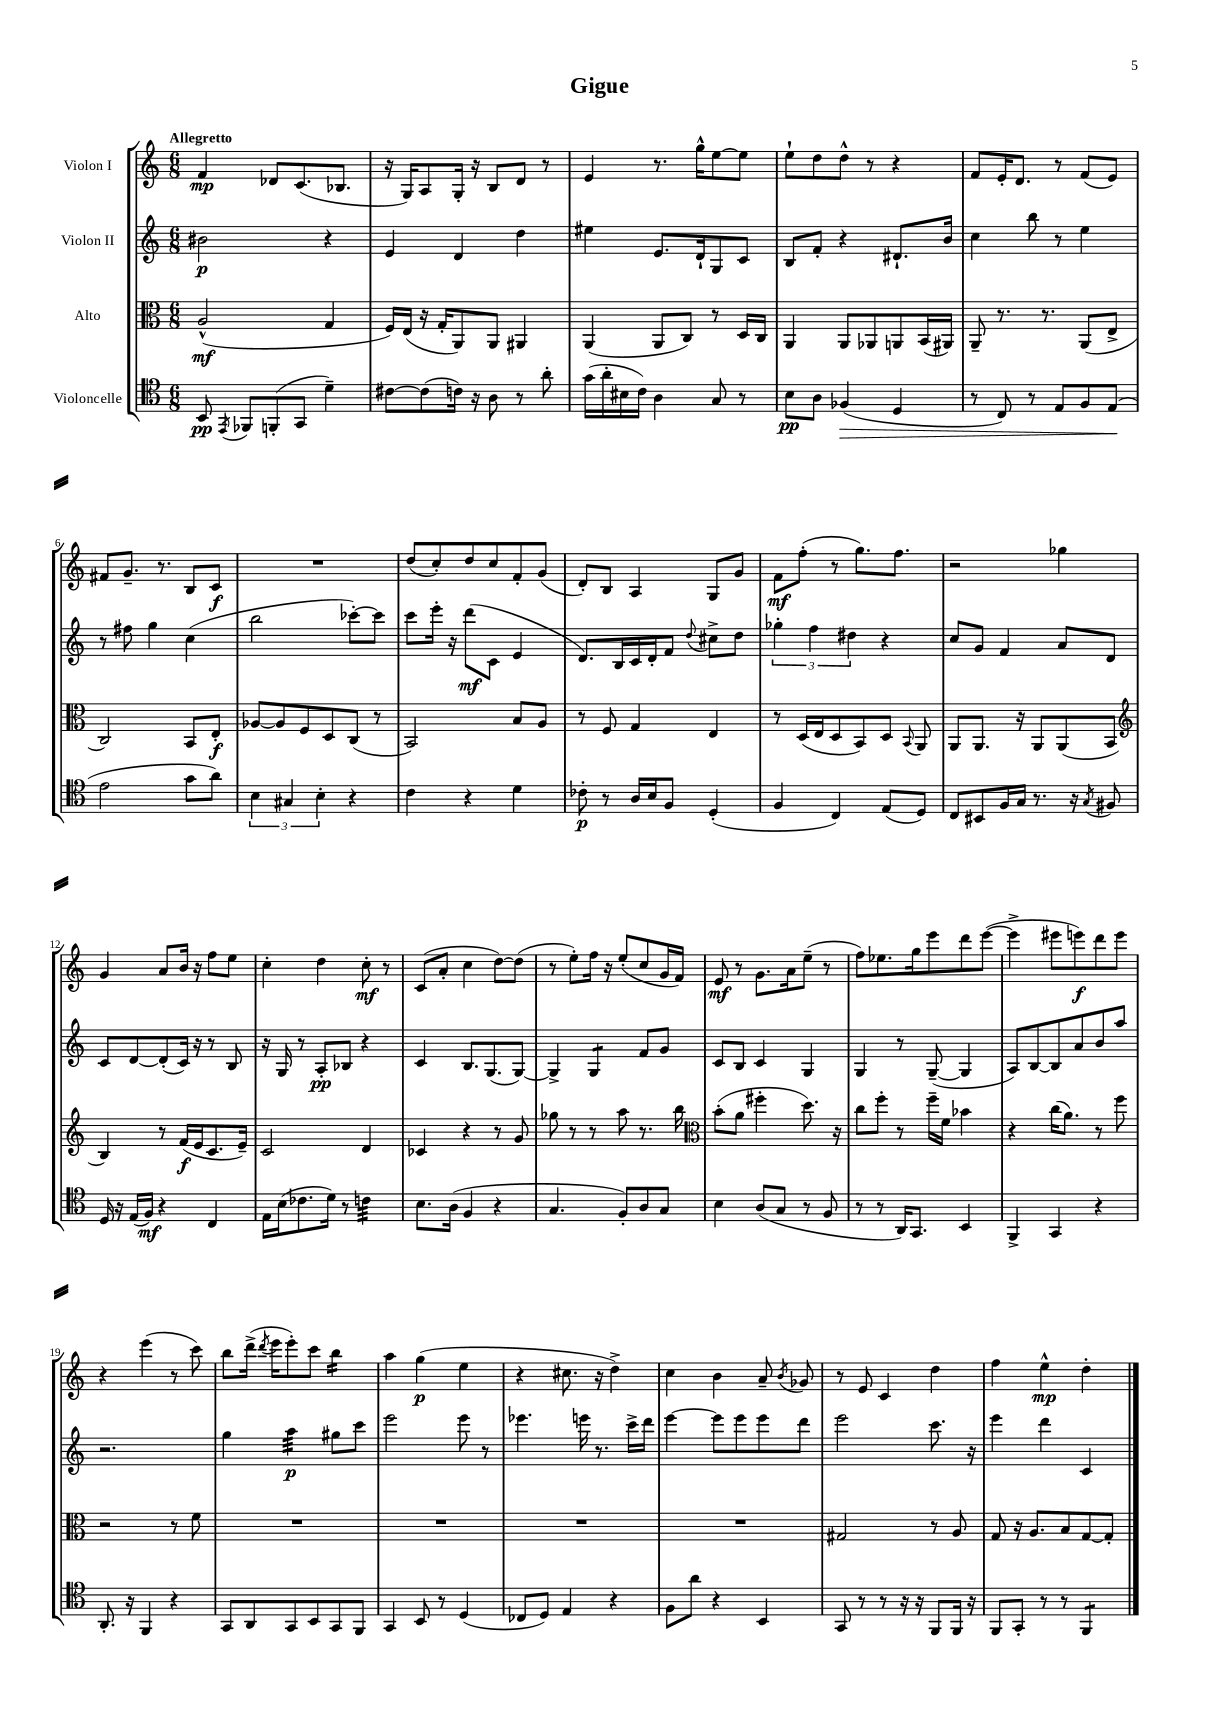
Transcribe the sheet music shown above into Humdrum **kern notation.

**kern	**dynam	**kern	**dynam	**kern	**dynam	**kern	**dynam
*part4	*part4	*part3	*part3	*part2	*part2	*part1	*part1
*staff4	*staff4	*staff3	*staff3	*staff2	*staff2	*staff1	*staff1
*I"Violoncelle	*	*I"Alto	*	*I"Violon II	*	*I"Violon I	*
*clefC4	*	*clefC3	*	*clefG2	*	*clefG2	*
*k[]	*	*k[]	*	*k[]	*	*k[]	*
*M6/8	*	*M6/8	*	*M6/8	*	*M6/8	*
=1	=1	=1	=1	=1	=1	=1	=1
!	!	!	!	!	!	!LO:TX:a:B:t=Allegretto	!
8BB/	pp	(2A^^/	mf	2b#X\	p	4f/	mp
8qEE/	.	.	.	.	.	.	.
8FF-X/L	.	.	.	.	.	.	.
(8FFn'/	.	.	.	.	.	8d-X/L	.
8GG/J	.	.	.	.	.	(8.c/	.
4d~\)	.	4G/	.	4r	.	.	.
.	.	.	.	.	.	8.B-X/J	.
=2	=2	=2	=2	=2	=2	=2	=2
[8c#X\L	.	16F/LL)	.	4e/	.	16r	.
.	.	(16E/JJ	.	.	.	16G/KL)	.
(8c#\]	.	16r	.	.	.	8A/	.
.	.	16G'/KL	.	.	.	.	.
16cn\Jk)	.	8AA/)	.	4d/	.	16G'/Jk	.
16r	.	.	.	.	.	16r	.
8A\	.	8AA/J	.	.	.	8B/L	.
8r	.	4AA#X/	.	4dd\	.	8d/J	.
8a'\	.	.	.	.	.	8r	.
=3	=3	=3	=3	=3	=3	=3	=3
(16g\LL	.	(4AA/	.	4ee#X\	.	4e/	.
16a'\	.	.	.	.	.	.	.
16B#X\	.	.	.	.	.	.	.
16c\JJ)	.	.	.	.	.	.	.
4A\	.	8AA/L	.	8.e/L	.	8.r	.
.	.	8C/J)	.	.	.	.	.
.	.	.	.	16d`/k	.	16gg^^\KL	.
8G/	.	8r	.	8G/	.	[8ee\	.
8r	.	16D/LL	.	8c/J	.	8ee\J]	.
.	.	16C/JJ	.	.	.	.	.
=4	=4	=4	=4	=4	=4	=4	=4
8B\L	pp	4AA/	.	8B/L	.	8ee`\L	.
8A\J	.	.	.	8f'/J	.	8dd\	.
!	!LO:HP:b	!	!	!	!	!	!
(4F-X/	>	8AA/L	.	4r	.	8dd^^\J	.
.	.	8AA-X/	.	.	.	8r	.
4D/	.	8AAn/	.	8.d#X`/L	.	4r	.
.	.	(16BB/L	.	.	.	.	.
.	.	16AA#X/JJ)	.	16b/Jk	.	.	.
=5	=5	=5	=5	=5	=5	=5	=5
8r	.	8AA~/	.	4cc\	.	8f/L	.
8C/)	.	8.r	.	.	.	16e'/K	.
.	.	.	.	.	.	8.d/J	.
8r	.	.	.	8bb\	.	.	.
.	.	8.r	.	.	.	.	.
8E/L	.	.	.	8r	.	8r	.
8F/	.	(8AA/L	.	4ee\	.	(8f/L	.
(8E/J	.	8E^/J	.	.	.	8e/J)	.
.	]	.	.	.	.	.	.
!!LO:LB:g=z
=6	=6	=6	=6	=6	=6	=6	=6
2e\	.	2C/)	.	8r	.	8f#X/L	.
.	.	.	.	8ff#X\	.	8.g~/J	.
.	.	.	.	4gg\	.	.	.
.	.	.	.	.	.	8.r	.
8g\L	.	8BB/L	.	(4cc\	.	8B/L	.
8a\J)	.	8E'/J	f	.	.	8c/J	f
=7	=7	=7	=7	=7	=7	=7	=7
6B\	.	[8A-X/L	.	2bb\	.	2.r	.
.	.	8A-/]	.	.	.	.	.
6G#X/	.	.	.	.	.	.	.
.	.	8F/	.	.	.	.	.
6B'\	.	.	.	.	.	.	.
.	.	8D/	.	.	.	.	.
4r	.	(8C/J	.	[8ccc-X'\L)	.	.	.
.	.	8r	.	8ccc-\J]	.	.	.
=8	=8	=8	=8	=8	=8	=8	=8
4c\	.	2BB/)	.	8ccc\L	.	(8dd/L	.
.	.	.	.	16eee'\Jk	.	8cc'/)	.
.	.	.	.	16r	.	.	.
4r	.	.	.	(8ddd\L	mf	8dd/	.
.	.	.	.	8c\J	.	8cc/	.
4d\	.	8B/L	.	4e/	.	8f'/	.
.	.	8A/J	.	.	.	(8g/J	.
=9	=9	=9	=9	=9	=9	=9	=9
8c-X'\	p	8r	.	8.d/L)	.	8d'/L)	.
8r	.	8F/	.	.	.	8B/J	.
.	.	.	.	16B/L	.	.	.
16A/LL	.	4G/	.	16c/	.	4A/	.
16B/J	.	.	.	16d'/J	.	.	.
8F/J	.	.	.	8f/J	.	.	.
.	.	.	.	8qqdd/	.	.	.
(4D'/	.	4E/	.	8cc#X^\L	.	8G/L	.
.	.	.	.	8dd\J	.	8g/J	.
=10	=10	=10	=10	=10	=10	=10	=10
4F/	.	8r	.	6gg-X'\	.	8f\L	mf
.	.	(16D/LL	.	.	.	(8ff'\J	.
.	.	.	.	6ff\	.	.	.
.	.	16E/J	.	.	.	.	.
4C/)	.	8D/	.	.	.	8r	.
.	.	.	.	6dd#X\	.	.	.
.	.	8BB/)	.	.	.	8.gg\L)	.
(8E/L	.	8D/J	.	4r	.	.	.
.	.	.	.	.	.	8.ff\J	.
.	.	8qqBB/	.	.	.	.	.
8D/J)	.	8AA/	.	.	.	.	.
=11	=11	=11	=11	=11	=11	=11	=11
8C/L	.	8AA/L	.	8cc/L	.	2r	.
8BB#X/	.	8.AA/J	.	8g/J	.	.	.
16F/L	.	.	.	4f/	.	.	.
16G/JJ	.	16r	.	.	.	.	.
8.r	.	8AA/L	.	.	.	.	.
.	.	(8AA/	.	8a/L	.	4gg-X\	.
16r	.	.	.	.	.	.	.
8qG/	.	.	.	.	.	.	.
8F#X/	.	8BB/J	.	8d/J	.	.	.
!!LO:LB:g=z
=12	=12	=12	=12	=12	=12	=12	=12
*	*	*clefG2	*	*	*	*	*
16D/	.	4B/)	.	8c/L	.	4g/	.
16r	.	.	.	.	.	.	.
(16E/LL	.	.	.	[8d/	.	.	.
16F/JJ)	mf	.	.	.	.	.	.
4r	.	8r	.	(8d'/]	.	8a/L	.
.	.	(16f/LL	f	16c/Jk)	.	16b/Jk	.
.	.	16e/J	.	16r	.	16r	.
4C/	.	8.c/	.	8r	.	8ff\L	.
.	.	.	.	8B/	.	8ee\J	.
.	.	16e~/Jk)	.	.	.	.	.
=13	=13	=13	=13	=13	=13	=13	=13
16E\LL	.	2c/	.	16r	.	4cc'\	.
(16B\J	.	.	.	16G/	.	.	.
8.c-X\	.	.	.	8r	.	.	.
.	.	.	.	8A'/L	pp	4dd\	.
16d\Jk)	.	.	.	.	.	.	.
8r	.	.	.	8B-X/J	.	.	.
*tremolo	*	*	*	*	*	*	*
32cn\LLL	.	4d/	.	4r	.	8cc'\	mf
32cn\	.	.	.	.	.	.	.
32cn\	.	.	.	.	.	.	.
32cn\	.	.	.	.	.	.	.
32cn\	.	.	.	.	.	8r	.
32cn\	.	.	.	.	.	.	.
32cn\	.	.	.	.	.	.	.
32cn\JJJ	.	.	.	.	.	.	.
*Xtremolo	*	*	*	*	*	*	*
=14	=14	=14	=14	=14	=14	=14	=14
8.B\L	.	4c-X/	.	4c/	.	(8c/L	.
.	.	.	.	.	.	8a'/J	.
(16A\Jk	.	.	.	.	.	.	.
4F/	.	4r	.	8.B/L	.	4cc\	.
.	.	.	.	(8.G/	.	.	.
4r	.	8r	.	.	.	[8dd\L)	.
.	.	8g/	.	[8G/J)	.	(8dd\J]	.
=15	=15	=15	=15	=15	=15	=15	=15
4.G/	.	8gg-X\	.	4G^/]	.	8r	.
.	.	8r	.	.	.	8ee'\L)	.
*	*	*	*	*tremolo	*	*	*
.	.	8r	.	8G/L	.	16ff\Jk	.
.	.	.	.	.	.	16r	.
8F'/L)	.	8aa\	.	8G/J	.	(8ee'/L	.
*	*	*	*	*Xtremolo	*	*	*
8A/	.	8.r	.	8f/L	.	8cc/	.
8G/J	.	.	.	8g/J	.	16g/L	.
.	.	16bb\	.	.	.	16f/JJ)	.
=16	=16	=16	=16	=16	=16	=16	=16
*	*	*clefC3	*	*	*	*	*
4B\	.	(8b'\L	.	8c/L	.	8e/	mf
.	.	8a\J	.	8B/J	.	8r	.
(8A/L	.	4ff#X'\	.	4c/	.	8.g\L	.
8G/J	.	.	.	.	.	.	.
.	.	.	.	.	.	16a\k	.
8r	.	8.dd\)	.	4G/	.	(8ee~\J	.
8F/	.	.	.	.	.	8r	.
.	.	16r	.	.	.	.	.
=17	=17	=17	=17	=17	=17	=17	=17
8r	.	8cc\L	.	4G/	.	8ff\L)	.
8r	.	8ff'\J	.	.	.	8.ee-X\	.
16AA/KL)	.	8r	.	8r	.	.	.
8.GG/J	.	.	.	.	.	16gg\k	.
.	.	16ff~\LL	.	([8G~/	.	8eee\	.
.	.	16f\JJ	.	.	.	.	.
4BB/	.	4b-X\	.	4G/]	.	8ddd\	.
.	.	.	.	.	.	([8eee\J	.
=18	=18	=18	=18	=18	=18	=18	=18
4FF^/	.	4r	.	8A/L)	.	4eee^\]	.
.	.	.	.	[8B/	.	.	.
4GG/	.	(16cc\KL	.	8B/]	.	8eee#X\L	.
.	.	8.a\J)	.	.	.	.	.
.	.	.	.	8a/	.	8eeen\)	f
4r	.	8r	.	8b/	.	8ddd\	.
.	.	8ff\	.	8aa/J	.	8eee\J	.
!!LO:LB:g=z
=19	=19	=19	=19	=19	=19	=19	=19
8.AA'/	.	2r	.	2.r	.	4r	.
16r	.	.	.	.	.	.	.
4FF/	.	.	.	.	.	(4eee\	.
4r	.	8r	.	.	.	8r	.
.	.	8f\	.	.	.	8ccc\)	.
=20	=20	=20	=20	=20	=20	=20	=20
8GG/L	.	2.r	.	4gg\	.	8bb\L	.
8AA/	.	.	.	.	.	(16ddd^\Jk	.
.	.	.	.	.	.	8qddd/	.
.	.	.	.	.	.	16eee\KL	.
*	*	*	*	*tremolo	*	*	*
8GG/	.	.	.	32aa\LLL	p	8eee'\)	.
.	.	.	.	32aa\	.	.	.
.	.	.	.	32aa\	.	.	.
.	.	.	.	32aa\	.	.	.
8BB/	.	.	.	32aa\	.	8ccc\J	.
.	.	.	.	32aa\	.	.	.
.	.	.	.	32aa\	.	.	.
.	.	.	.	32aa\JJJ	.	.	.
*	*	*	*	*Xtremolo	*	*	*
*	*	*	*	*	*	*tremolo	*
8GG/	.	.	.	8gg#X\L	.	16bb\LL	.
.	.	.	.	.	.	16bb\	.
8FF/J	.	.	.	8ccc\J	.	16bb\	.
.	.	.	.	.	.	16bb\JJ	.
*	*	*	*	*	*	*Xtremolo	*
=21	=21	=21	=21	=21	=21	=21	=21
4GG/	.	2.r	.	2eee\	.	4aa\	.
8BB/	.	.	.	.	.	(4gg\	p
8r	.	.	.	.	.	.	.
(4D/	.	.	.	8eee\	.	4ee\	.
.	.	.	.	8r	.	.	.
=22	=22	=22	=22	=22	=22	=22	=22
8C-X/L	.	2.r	.	4.eee-X\	.	4r	.
8D/J)	.	.	.	.	.	.	.
4E/	.	.	.	.	.	8.cc#X\	.
.	.	.	.	16eeen\	.	.	.
.	.	.	.	8.r	.	16r	.
4r	.	.	.	.	.	4dd^\)	.
.	.	.	.	16ccc^\LL	.	.	.
.	.	.	.	16ddd\JJ	.	.	.
=23	=23	=23	=23	=23	=23	=23	=23
8F\L	.	2.r	.	[4eee\	.	4cc\	.
8a\J	.	.	.	.	.	.	.
4r	.	.	.	8eee\L]	.	4b\	.
.	.	.	.	8eee\	.	.	.
4BB/	.	.	.	8eee\	.	8a~/	.
.	.	.	.	.	.	8qb/	.
.	.	.	.	8ddd\J	.	8g-X/	.
=24	=24	=24	=24	=24	=24	=24	=24
8GG/	.	2G#X/	.	2eee\	.	8r	.
8r	.	.	.	.	.	8e/	.
8r	.	.	.	.	.	4c/	.
16r	.	.	.	.	.	.	.
16r	.	.	.	.	.	.	.
8FF/L	.	8r	.	8.ccc\	.	4dd\	.
16FF/Jk	.	8A/	.	.	.	.	.
16r	.	.	.	16r	.	.	.
=25	=25	=25	=25	=25	=25	=25	=25
8FF/L	.	8G/	.	4eee\	.	4ff\	.
8GG'/J	.	16r	.	.	.	.	.
.	.	8.A/L	.	.	.	.	.
8r	.	.	.	4ddd\	.	4ee^^\	mp
8r	.	8B/	.	.	.	.	.
*tremolo	*	*	*	*	*	*	*
8FF/L	.	[8G/	.	4c/	.	4dd'\	.
8FF/J	.	8G'/J]	.	.	.	.	.
*Xtremolo	*	*	*	*	*	*	*
==	==	==	==	==	==	==	==
*-	*-	*-	*-	*-	*-	*-	*-
